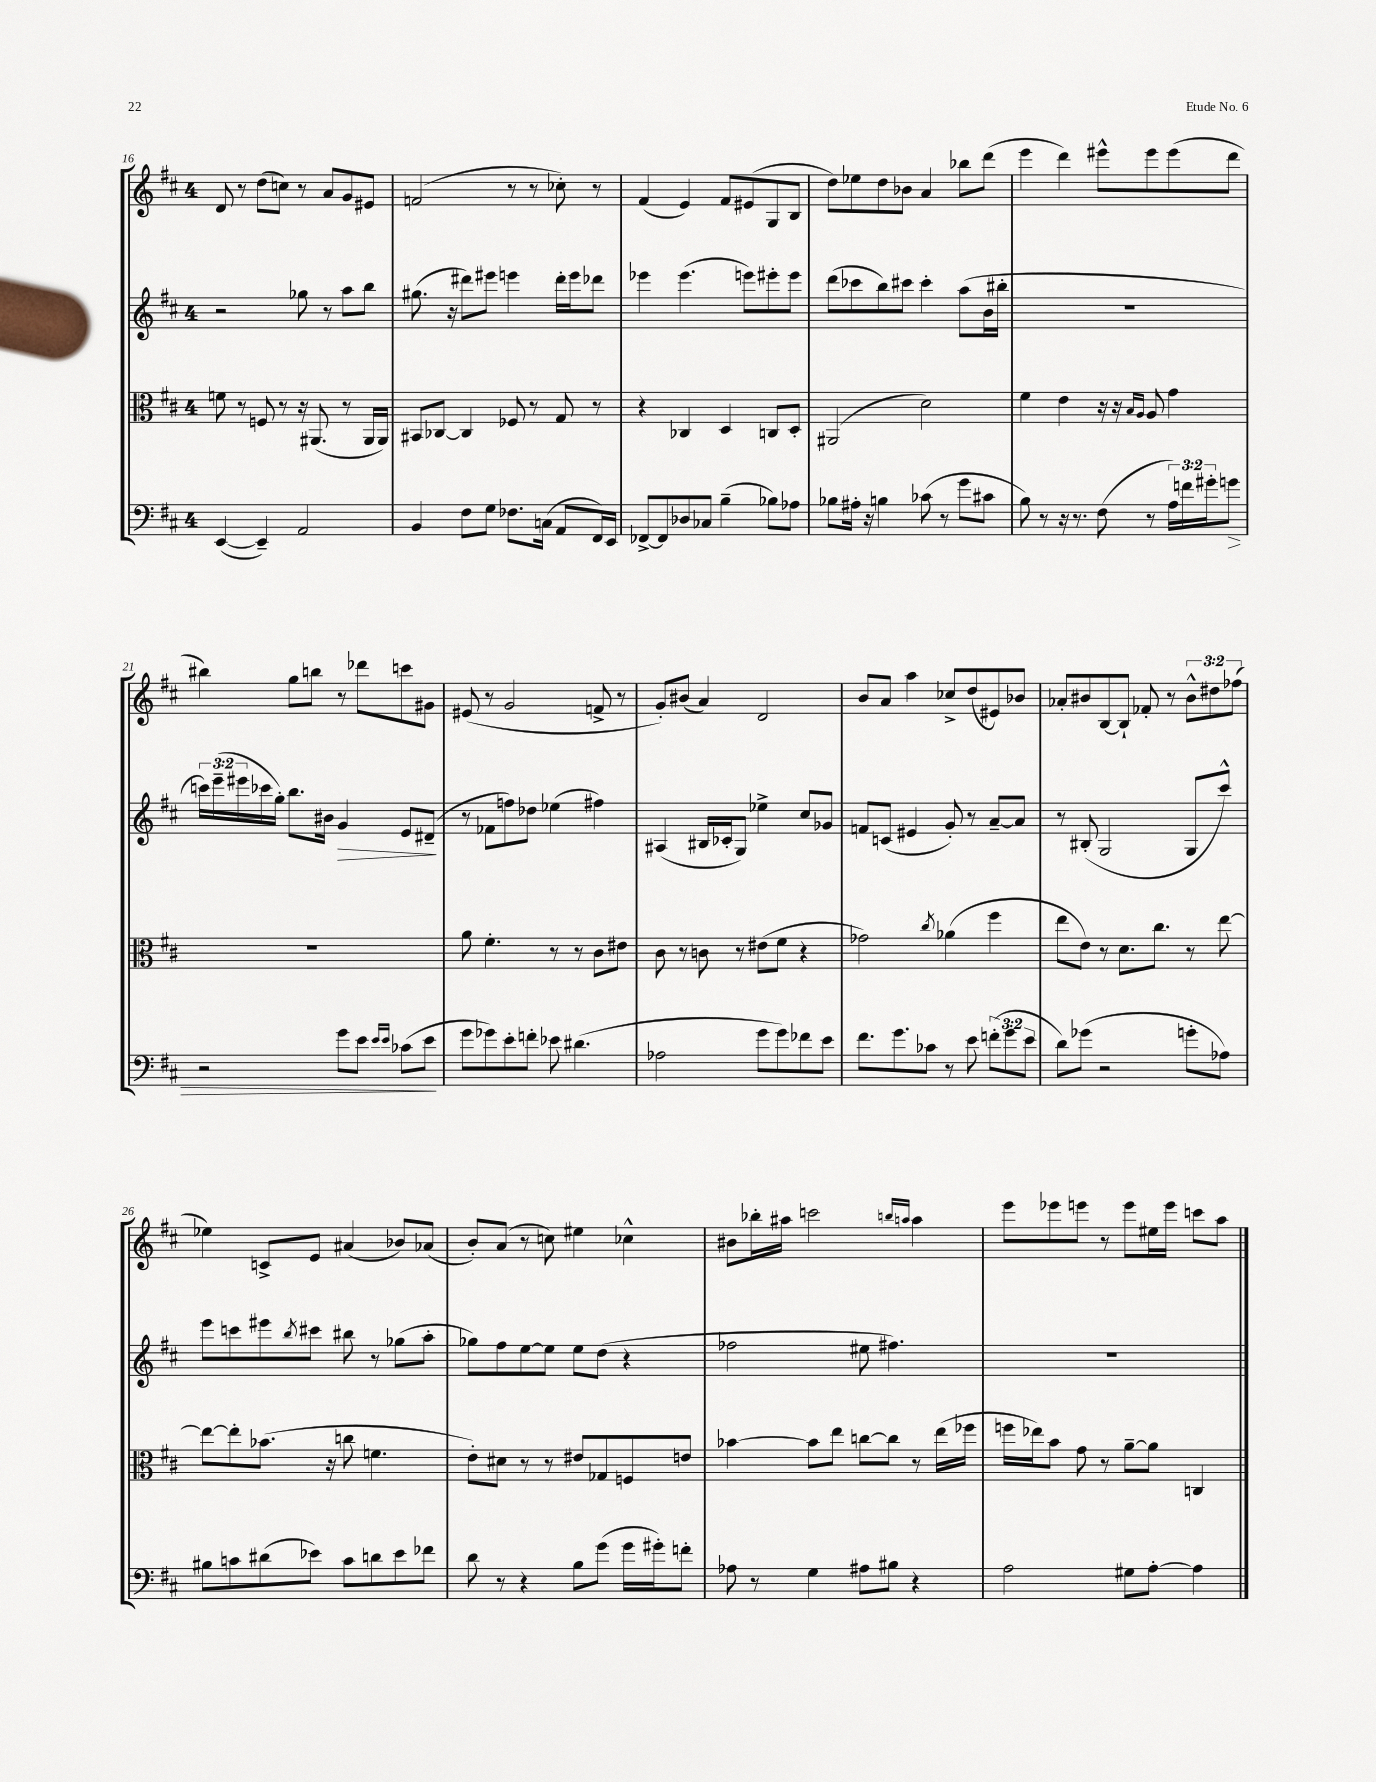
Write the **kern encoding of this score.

**kern	**kern	**kern	**kern
*staff4	*staff3	*staff2	*staff1
*clefF4	*clefC3	*clefG2	*clefG2
*k[f#c#]	*k[f#c#]	*k[f#c#]	*k[f#c#]
*M4/4	*M4/4	*M4/4	*M4/4
([4EE	8f	2r	8d
.	8r	.	8r
4EE~])	8F	.	(8dd
.	8r	.	8cc)
2AA	16r	8gg-	8r
.	(8.AA#	.	.
.	.	8r	8a
.	8r	8aa	8g
.	16AA#	8bb	8e#
.	16AA#)	.	.
=	=	=	=
4BB	8BB#	(8.gg#	(2f
.	[8C-	.	.
.	.	16r	.
8F#	4C-]	8ddd#)	.
8G	.	8eee#	.
8.F-	8F-	4eee	8r
.	8r	.	8r
(16C	.	.	.
8AA	8G	16ddd#'	8cc-')
.	.	16eee	.
16FF#)	8r	8ddd-	8r
16EE	.	.	.
=	=	=	=
[8FF-^	4r	4eee-	(4f#
8FF-]	.	.	.
8D-	4C-	(4.eee-	4e)
8C-	.	.	.
(4B~	4D	.	8f#
.	.	8eee)	(8e#
8B-)	8C	8eee#'	8G
8A-	8D'	8eee#	8B
=	=	=	=
8B-	(2AA#	(8ddd	8dd)
16A#'	.	8ccc-	8ee-
16r	.	.	.
4B	.	8bb)	8dd
.	.	8ccc#	8b-
(8c-	2d)	4ccc#'	4a
8r	.	.	.
8g	.	(8aa	8bb-
8c#	.	16b	(8ddd
.	.	16bb#'	.
=	=	=	=
8B)	4f#	1r	4eee
8r	.	.	.
16r	4e	.	4ddd)
8.r	.	.	.
(8F#	16r	.	8eee#^^
.	16r	.	.
.	16qqB	.	.
.	16qqA	.	.
8r	8A	.	8eee#
24A)	4g	.	(8eee#
24f	.	.	.
24g#'	.	.	.
8g	.	.	8ddd
=	=	=	=
2r	1r	24ccc)	4bb#)
.	.	(24eee~	.
.	.	24eee#	.
.	.	16ccc-	.
.	.	16gg')	.
.	.	8.bb	8gg
.	.	.	8bb
.	.	16b#	.
8g	.	4g	8r
8e	.	.	8ddd-
16qqe	.	.	.
16qqe	.	.	.
(8c-	.	8e	8ccc
8e	.	(8d#~	8g#
=	=	=	=
8g	8a	8r	(8e#
8g-)	4.f#'	8f-	8r
8e'	.	8ff)	2g
8f'	.	8dd-	.
8e-	8r	(4ee-	.
(4.d#	8r	.	.
.	8c#	4ff#)	8f^
.	8e#	.	8r
=	=	=	=
2A-	8c#	(4A#	8g')
.	8r	.	(8b#
.	8c	16B#	4a)
.	.	16c-'	.
.	8r	8G)	.
8g	(8e#	4ee-^	2d
8g)	8f#	.	.
8f-	4r	8cc#	.
8e	.	8g-	.
=	=	=	=
8.f#	2g-)	8f	8b
.	.	(8c	8a
8.g	.	.	.
.	.	4e#	4aa
8c-	.	.	.
.	8qcc#	.	.
8r	(4a-	8g')	8cc-^
8e	.	8r	(8dd
(12f'	4ff#	[8a~	8e#)
12g	.	.	.
.	.	8a]	8b-
12e	.	.	.
=	=	=	=
8d)	8ee	8r	8a-'
(8g-	8e)	(8B#'	8b#
2r	8r	2G	[8B
.	8.d	.	8B`]
.	.	.	8f-'
.	8.cc#	.	.
.	.	.	8r
8g'	8r	8G	12b#^^
.	.	.	12dd#
8A-)	[8ee	8ccc#^^)	.
.	.	.	(12ff-
=	=	=	=
8B#	8ee_	8eee	4ee-)
8c	8ee']	8ccc	.
(8d#	(8.b-	8eee#	8c^
.	.	8qbb	.
8e-)	.	8ccc#	8e
.	16r	.	.
8c	8cc	8bb#	(4a#
8d	4.f	8r	.
8e-	.	(8gg-	8b-)
8f-	.	8aa'	(8a-
=	=	=	=
8d	8e')	8gg-)	8b')
8r	8d#	8ff#	(8a
4r	8r	[8ee	8r
.	8r	8ee]	8cc)
8B	8e#	8ee	4ee#
(8g	8G-	(8dd	.
16g	8F	4r	4cc-^^
16g#')	.	.	.
8f'	8e	.	.
=	=	=	=
8A-	[4b-	2ff-	8b#
8r	.	.	16bb-'
.	.	.	16aa#
4G	8b-]	.	2ccc
.	8ee	.	.
8A#	[8cc	8ee#	.
8B#	8cc]	4.ff#)	.
.	.	.	16qqbb
.	.	.	16qqaa
4r	8r	.	4aa
.	(16ee	.	.
.	16ff-	.	.
=	=	=	=
2A	16ff	1r	8eee
.	16ee-)	.	.
.	8b	.	8eee-
.	8g	.	8eee
.	8r	.	8r
8G#	[8a~	.	8eee
[8A'	8a]	.	16ee#
.	.	.	16eee
4A]	4C	.	8ccc
.	.	.	8aa
==	==	==	==
*-	*-	*-	*-
